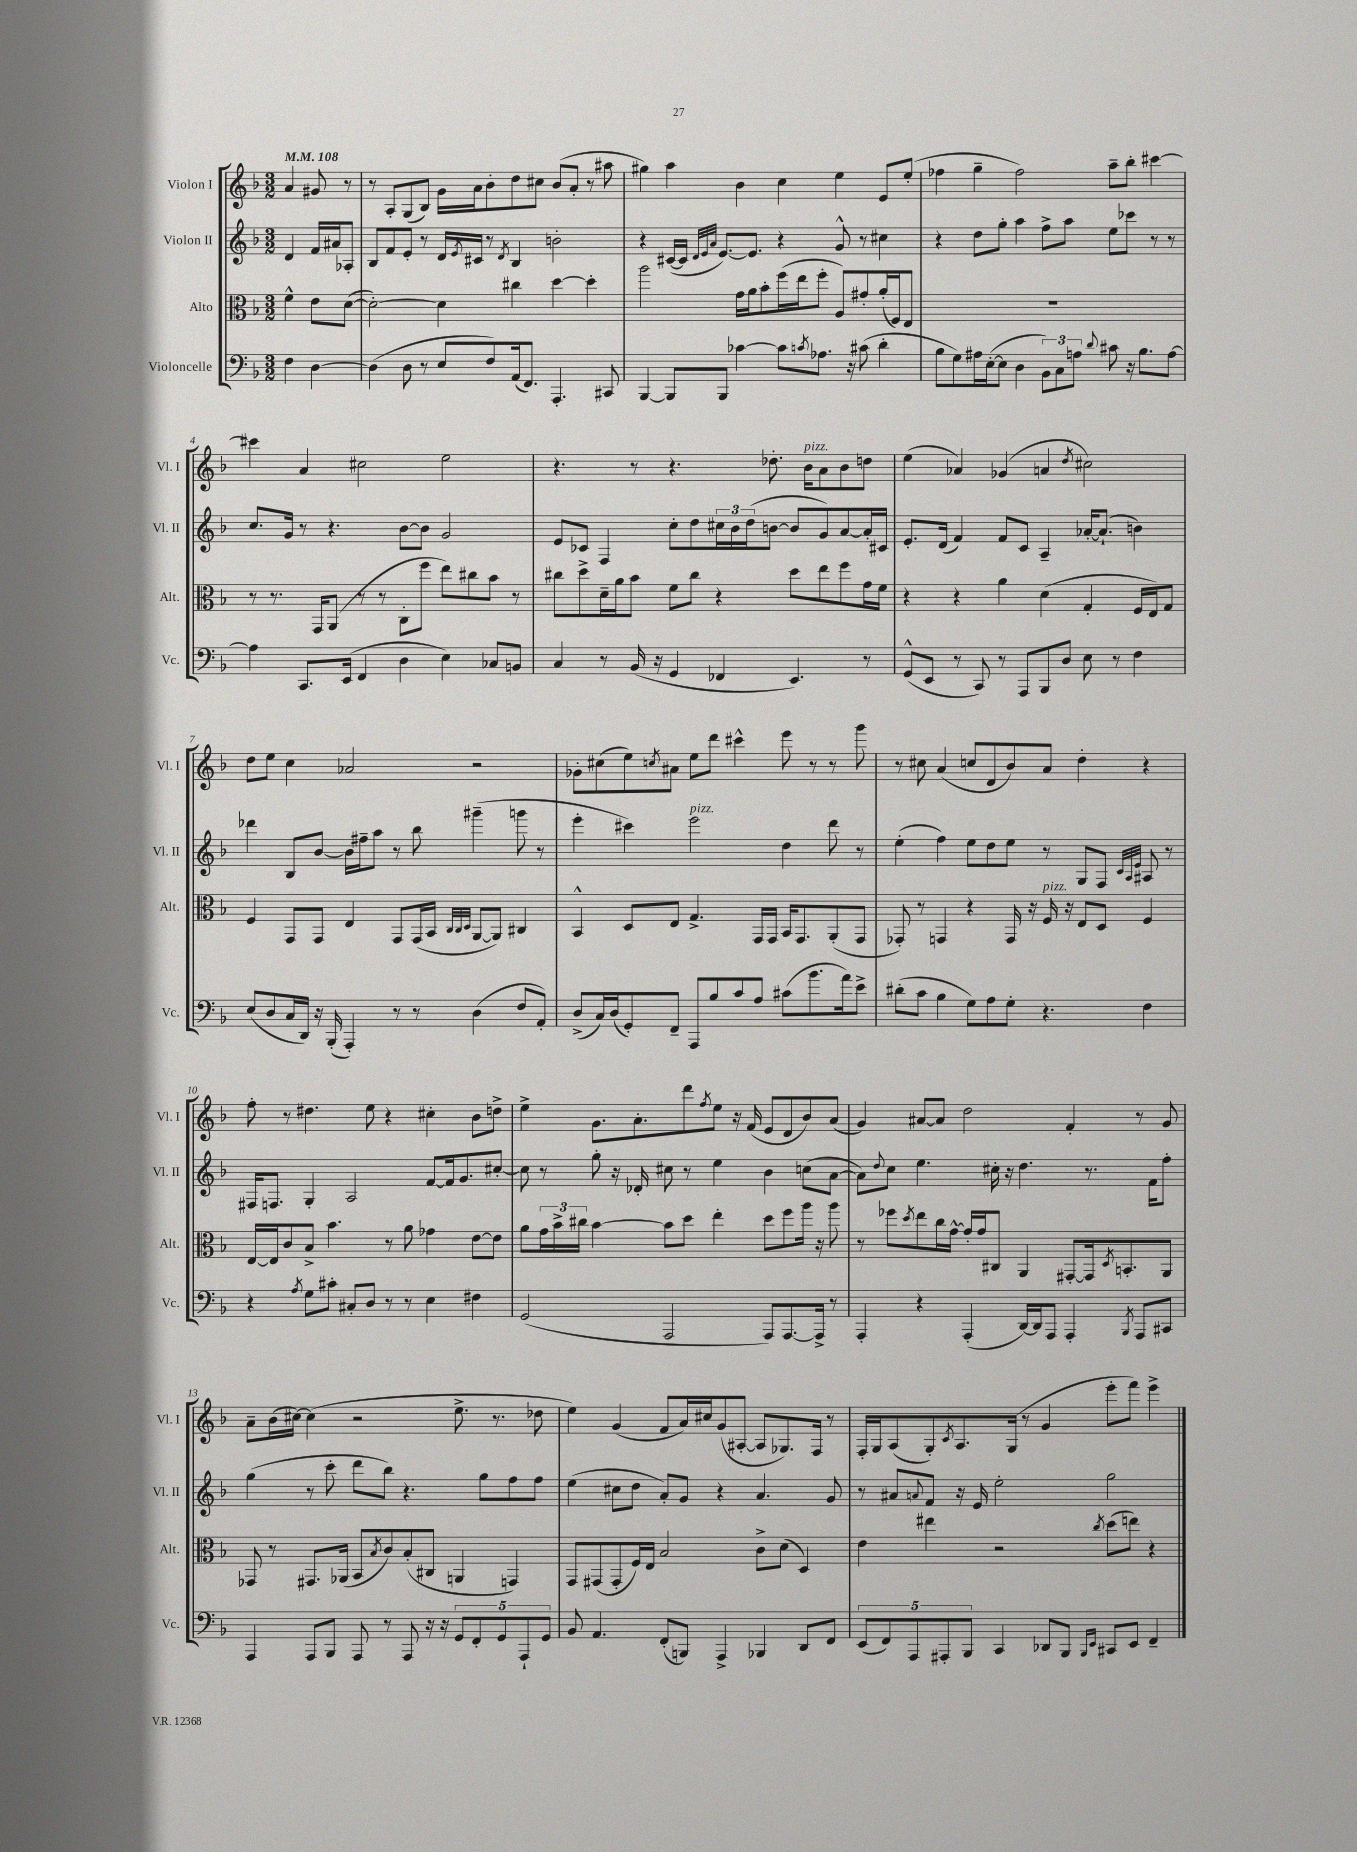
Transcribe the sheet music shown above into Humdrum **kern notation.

**kern	**kern	**kern	**kern
*part4	*part3	*part2	*part1
*staff4	*staff3	*staff2	*staff1
*I"Violoncelle	*I"Alto	*I"Violon II	*I"Violon I
*I'Vc.	*I'Alt.	*I'Vl. II	*I'Vl. I
*clefF4	*clefC3	*clefG2	*clefG2
*k[b-]	*k[b-]	*k[b-]	*k[b-]
*M3/2	*M3/2	*M3/2	*M3/2
*MM108	*MM108	*MM108	*MM108
=	=	=	=
4F\	4f^^\	4d/	4a/
[4D\	8e\L	16f/LL	8g#X/
.	.	16a#X/J	.
.	([8d\J	8A-X'/J	8r
=1	=1	=1	=1
(4D\]	2d'\_)	8B-/L	8r
.	.	8f/	8A'/L
8D\	.	8e'/J	(8G/
8r	.	8r	8B-/J)
8E/L	4d\]	16d/LL	16g\LL
.	.	8qe/	.
.	.	16c#X/JJ	16a\J
8F/)	.	8r	8b-'\
.	.	8qd/	.
(16AA/k	4cc#X\	4B-/	8dd\
8.FF/J)	.	.	.
.	.	.	8cc#X\J
4.AAA'/	[4dd\	2bn'\	(8b-/L
.	.	.	8a'/J
.	4dd'\]	.	8r
8CC#X/	.	.	8aa#X\
=2	=2	=2	=2
[4BBB-/	2aa\	4r	4gg#X\)
8BBB-/L]	.	([16c#X/LL	4aa\
.	.	16c#/JJ]	.
.	.	32qqd/LLL	.
.	.	32qqe/	.
.	.	32qqa/JJJ	.
8BBB-/J	.	[8.e/L)	.
[4c-X\	16g\LL	.	4b-\
.	16a\J	8.e/J]	.
.	8b-'\	.	.
8c-\L]	(16ff\L	4r	4cc\
.	16ee\J	.	.
8qcn/	.	.	.
8.A-X\J	8ff'\J	.	.
.	8A/L)	8g^^/	4ee\
16r	.	.	.
(8c#X\	8g#X'/	8r	.
4d'\	(16a'/L	4cc#X\	8e/L
.	16F/J)	.	.
.	8E/J	.	(8ee'/J
=3	=3	=3	=3
8B-\L	1.r	4r	4ff-X\
8G\)	.	.	.
16A#X\L	.	8dd\L	4gg~\
([16E'\J	.	.	.
8E\J]	.	8gg'\J	.
4D\	.	4aa\	2ff-\)
12BB-\L)	.	8ff^\L	.
12C\	.	.	.
.	.	8aa\J	.
12An\J	.	.	.
8qqd/	.	.	.
8c#X\	.	8ee\L	8aa~\L
16r	.	8ccc-X\J	8bb-'\J
8.B-\L	.	.	.
.	.	8r	[4ccc#X\
[8A\J	.	8r	.
!!LO:LB:g=z
=4	=4	=4	=4
4A\]	8r	8.cc/L	4ccc#X\]
.	8.r	.	.
.	.	16g/Jk	.
8.CC/L	.	8r	4a/
.	16GG/KL	.	.
.	(8AA/J	4.r	.
(16EE/Jk	.	.	.
4FF/	8r	.	2cc#X\
.	8r	.	.
4D\	8C'\L	[8b-\L	.
.	8ff\J	8b-\J]	.
4E\)	8ee\L)	2g/	2ee\
.	8cc#X\	.	.
8C-X/L	8b-\J	.	.
8BBn/J	8r	.	.
=5	=5	=5	=5
4C/	8cc#X\L	8e/L	4.r
.	8dd^\	8c-X/J	.
8r	16d~\L	4F/	.
.	16a\J	.	.
(16BB-/	8b-\J	.	8r
16r	.	.	.
4GG/	8f\L	8cc'\L	4.r
.	8cc#\J	8dd\	.
4FF-X/	4r	24cc#X\L	.
.	.	24b-\	.
.	.	(24dd\J	.
.	.	[8bn\J	8.dd-X'\
4.EE/)	8dd\L	8b/L]	.
!	!	!	!LO:TX:a:i:t=pizz.
.	.	.	16b-\KL
.	8ee\	8g/)	8a\
.	8ff\	[8a/	8b-\
8r	16g\L	16a'/L]	8ddn\J
.	16f\JJ	16c#X/JJ	.
=6	=6	=6	=6
(8GG^^/L	4r	8.e'/L	(4ee\
8EE/J	.	.	.
.	.	(16d/Jk	.
8r	4r	4f/)	4a-X/)
8CC/)	.	.	.
8r	4a\	8f/L	(4g-X/
8AAA/L	.	8c/J	.
8BBB-/	(4d\	4A~/	4an/
8D/J	.	.	.
.	.	.	8qdd/
8E\	4G'/	[16a-X'/KL	2cc#X\)
.	.	(8.a-`/J]	.
8r	.	.	.
4F\	16F/LL	4bn\)	.
.	16E/J)	.	.
.	8G/J	.	.
!!LO:LB:g=z
=7	=7	=7	=7
(8E/L	4F/	4ddd-X\	8dd\L
8D/	.	.	8ee\J
16C/L	8GG/L	8B-/L	4cc\
16DD/JJ)	.	.	.
16r	8GG/J	[8b-/J	.
(16BBB-'/	.	.	.
4AAA'/)	4E/	16b-\LL]	2a-X/
.	.	16ff#X~\J	.
.	.	8aa\J	.
8r	8GG/L	8r	.
8r	(16GG/L	8bb-\	.
.	16BB-/JJ	.	.
.	32qqC/LLL	.	.
.	32qqC/	.	.
.	32qqD/JJJ	.	.
(4D\	[8AA/L	(4ggg#X~\	2r
.	8AA/J])	.	.
8F/L	4C#X/	8gggn\	.
8AA'/J)	.	8r	.
=8	=8	=8	=8
(8D^/L	4BB-^^/	4eee'\	8g-X'\L
16C/L)	.	.	(8cc#X\
(16D/J	.	.	.
8GG'/)	8D/L	4ccc#X\)	8ee\)
.	.	.	8qccn/
8FF~/J	8E/J	.	8a#X\J
!	!	!LO:TX:a:i:t=pizz.	!
8AAA/L	4.G^/	2eee\	8ee\L
8B-/	.	.	8ddd\J
8c/	.	.	4ccc#X^^\
8A/J	16GG/LL	.	.
.	16GG/JJ	.	.
(8c#X\L	16BB-/KL	4dd\	8eee\
.	8.GG/	.	.
8.b-\	.	.	8r
.	(8AA'/	8ddd\	8r
16a\k)	.	.	.
8e^\J	8GG/J	8r	8ggg\
=9	=9	=9	=9
(8d#X'\L	8GG-X'/)	(4ee'\	8r
8c\J	8r	.	8cc#X\
4B-\	4GGn/	4ff\)	(4a/
8G\L)	4r	8ee\L	8ccn/L
8A\	.	8dd\	8d/
8G'\J	16GG/	8ee\J	8b-/)
.	16r	.	.
!	!LO:TX:a:i:t=pizz.	!	!
4.r	16F/	8r	8a/J
.	16r	.	.
.	8E/L	8G/L	4dd'\
.	8D/J	8F/J	.
.	.	32qqc/LLL	.
.	.	32qqA/	.
.	.	32qqe/JJJ	.
4F\	4F/	8A#X/	4r
.	.	8r	.
!!LO:LB:g=z
=10	=10	=10	=10
4r	[16E/LL	16F#X/KL	8ff'\
.	16E/J]	8.Fn/J	.
.	8c/	.	8r
8qA/	.	.	.
8G\L	8B-^/J	4G'/	4.dd#X\
8c#X'\J	4.b-\	.	.
8C#X'/L	.	2A/	.
8D/J	.	.	8ee\
8r	8r	.	4r
8r	8a\	.	.
4E\	4g-X\	[8f/L	4cc#X'\
.	.	16f/k]	.
.	.	8.g/	.
4F#X\	[8e\L	.	8b-\L
.	8e\J]	[8cc#X'/J	8ddn^\J
=11	=11	=11	=11
(2GG/	8a\L	8cc#\]	4ee^\
.	24g\L	8r	.
.	24b-^\	.	.
.	24cc#X\JJ	.	.
.	[4b-\	8gg'\	8.g\L
.	.	16r	.
.	.	16d-X'/	8.a'\
2AAA/	8b-\L]	8cc#X\	.
.	8dd\J	8r	8ddd\
.	.	.	8qff/
.	4ee'\	4ee\	8ee\J
.	.	.	16r
.	.	.	(16f/
8AAA/L)	8dd\L	4b-\	8e/L
[8.AAA/	8ff\	.	8d/
.	16aa\Jk	(8ccn\L	8b-/)
16AAA^/Jk]	16r	.	.
8r	8aa\	[8a\J	(8a/J
=12	=12	=12	=12
4AAA'/	8r	8a\L])	4g/)
.	.	8qqdd/	.
.	8ff-X\L	8cc\J	.
.	8qdd/	.	.
4r	8ee\	4.ee\	[8a#X/L
.	16cc\L	.	8a#/J]
.	[16g^^\JJ	.	.
(4AAA'/	16g'/LL]	.	2dd\
.	16g/J	.	.
.	8C#X/J	16cc#X'\	.
.	.	16r	.
[16DD/LL)	4AA/	4.dd\	.
16DD/J]	.	.	.
8AAA/J	.	.	.
4AAA'/	[8GG#X'/L	.	4f'/
.	16GG#/k]	8.r	.
.	8qD/	.	.
.	8.BBn'/	.	.
8qBBB-/	.	.	.
8AAA/L	.	.	8r
.	.	16f\KL	.
8CC#X/J	8AA/J	8ff'\J	8g/
!!LO:LB:g=z
=13	=13	=13	=13
4AAA/	8GG-X/	(4gg\	8a~\L
.	8r	.	(16b-\L
.	.	.	[16cc#X\JJ)
8AAA/L	8.GG#X/L	8r	(4cc#\]
8BBB-/J	.	8ccc'\	.
.	(16AA-X/Jk	.	.
8AAA/	8BB-/L	8ddd\L	2r
.	8qB-/	.	.
8r	8c/)	8bb-\J)	.
8AAA/	(8B-'/	4.r	.
16r	8C#X/J	.	.
16r	.	.	.
10GG/L	4AAn/	.	8.ee^\
10FF'/	.	.	.
.	.	8gg\L	.
.	.	.	8.r
10GG/	.	.	.
.	4GGn/)	8ff\	.
10AAA`/	.	.	.
.	.	8ff\J	8dd-X\
10GG/J	.	.	.
=14	=14	=14	=14
8BB-/	8GG/L	(4ee\	4ee\)
4.AA/	(8GG#X/	.	.
.	8GG#'/	8cc#X\L	(4g/
.	16F/L)	8dd\J	.
.	16E/JJ	.	.
(8FF'/L	2B-/	8a'/L)	8f/L
8BBBn/J)	.	8g/J	16a/L)
.	.	.	16cc#X/J
4AAA^/	.	4r	(8g/
.	.	.	[8A#X'/J
4BBB-X/	8c^\L	4.a/	8A#/L]
.	(8d\J	.	8.G-X/)
8DD/L	4D/)	.	.
.	.	.	16F/Jk
8FF/J	.	8g/	8r
=15	=15	=15	=15
(10EE/L	4e\	8r	16F'/LL
.	.	.	16G/J
10FF/)	.	.	.
.	.	8a#X/L	(8A/
10AAA/	.	.	.
.	.	8qqan/	.
.	4ee#X\	8f/J	8G'/)
10AAA#X'/	.	.	.
.	.	.	8qc/
.	.	16r	8.A/
10BBB-/J	.	.	.
.	.	16e/	.
4CC/	2r	2ee'\	.
.	.	.	(16G/Jk
.	.	.	8r
8DD-X/L	.	.	4g/
8BBB-/J	.	.	.
16qqBBB-/LL	.	.	.
16qqEE/JJ	8qcc/	.	.
8CC#X/L	(8dd\L	2gg\	8eee'\L
8EE/J	8een\J)	.	8fff\J)
4FF~/	4r	.	4eee^\
==	==	==	==
*-	*-	*-	*-
